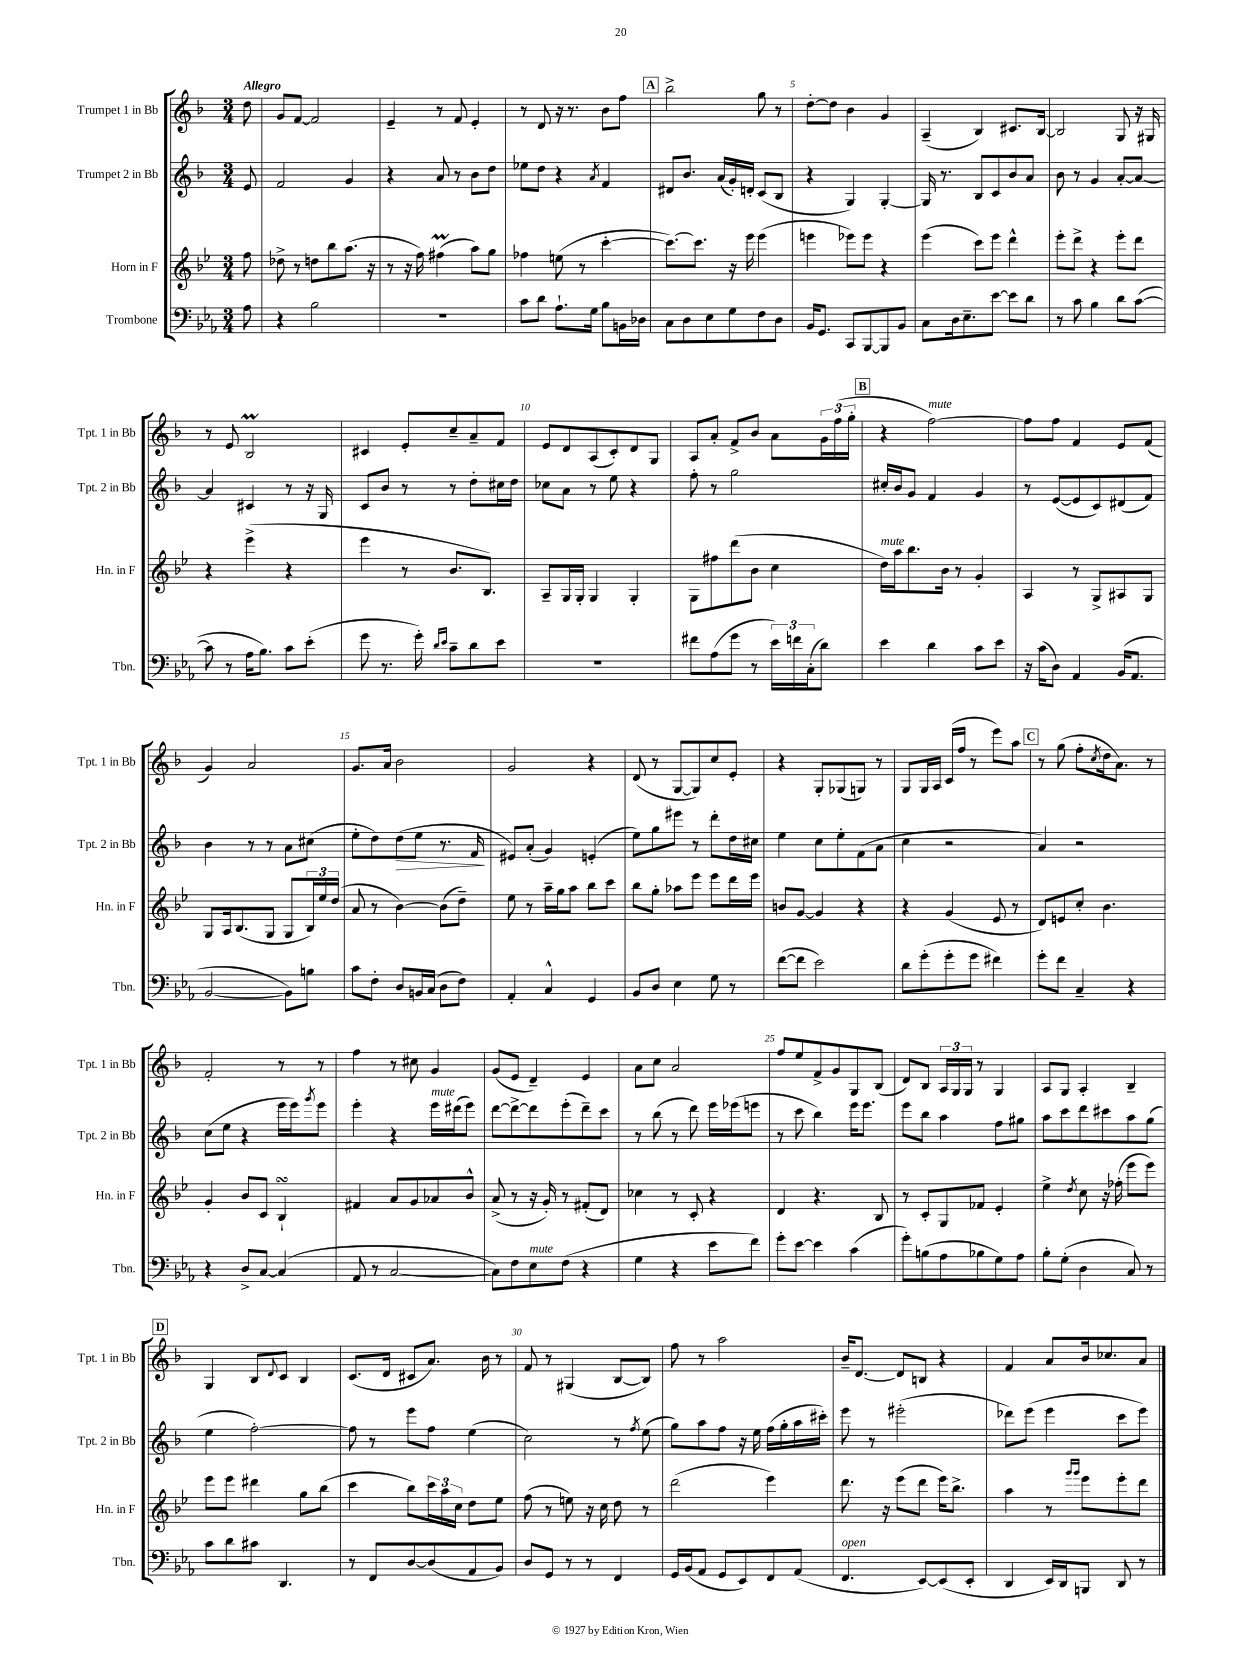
<<
\new StaffGroup <<
\new Staff = "s0" \with { instrumentName = "Trumpet 1 in Bb" shortInstrumentName = "Tpt. 1 in Bb" } {
    \clef treble \key f \major \numericTimeSignature \time 3/4 \partial 8 \tempo "Allegro"
    d''8 |
    g'8 f'8~ f'2 |
    e'4-- r8 f'8 e'4-. |
    r8 d'8 r16 r8. bes'8 f''8 |
    \mark \markup { \box "A" } bes''2-> g''8 r8 |
    d''8~-. d''8 bes'4 g'4 |
    a4--( bes4) cis'8. bes16~ |
    bes2 g8 r16 gis16 |
    r8 e'8 bes2\prall |
    cis'4 e'8-. c''8-- a'8-- f'8 |
    e'8 d'8 a8( c'8-.) d'8 g8 |
    a8 a'8-. f'8-> bes'8 a'8 \tuplet 3/2 { g'16 f''16( g''16-. } |
    \mark \markup { \box "B" } r4 f''2~^\markup { \italic "mute" }) |
    f''8 f''8 f'4 e'8 f'8( |
    g'4) a'2 |
    g'8. a'16 bes'2 |
    g'2 r4 |
    d'8( r8 g8~ g8) c''8 e'8-. |
    r4 g8-. ges8( g8) r8 |
    g8 g16 a16 c'16( f''16 r8 e'''8) a''8 |
    \mark \markup { \box "C" } r8 g''8( f''8-. \acciaccatura { c''8 } d''16 a'8.) r8 |
    f'2-. r8 r8 |
    f''4 r8 cis''8 g'4 |
    g'8( e'8 d'4--) e'4 |
    a'8 c''8 a'2 |
    f''8 e''8 f'8-> g'8 g8 bes8( |
    d'8) bes8 \tuplet 3/2 { a16 g16 g16 } r8 g4 |
    a8 g8 a4-. bes4-- |
    \mark \markup { \box "D" } g4 bes8 \appoggiatura { d'8 } c'8 bes4 |
    c'8.( d'16 cis'8 a'8.) bes'16 r8 |
    f'8 r8 gis4( bes8~ bes8) |
    f''8 r8 a''2 |
    bes'16-- d'8.~ d'8 b8 r4 |
    f'4 a'8 bes'16 ces''8. a'8 \bar "|." |
}
\new Staff = "s1" \with { instrumentName = "Trumpet 2 in Bb" shortInstrumentName = "Tpt. 2 in Bb" } {
    \clef treble \key f \major \numericTimeSignature \time 3/4 \partial 8
    e'8 |
    f'2 g'4 |
    r4 a'8 r8 bes'8 d''8 |
    ees''8 d''8 r4 \acciaccatura { a'8 } f'4 |
    \mark \markup { \box "A" } dis'8 bes'8. a'16( g'16-.) d'16-. c'8( bes8 |
    r4 g4) g4~-. |
    g16 r8. bes8 c'8 bes'8 a'8 |
    bes'8 r8 g'4 a'8~-. a'8~ |
    a'4 cis'4 r8 r16 g16 |
    c'8 bes'8 r8 r8 d''8-. cis''16 d''16 |
    ces''8 a'8 r8 e''8 r4 |
    f''8-. r8 g''2 |
    \mark \markup { \box "B" } cis''16-. bes'16 g'8 f'4 g'4 |
    r8 e'8~( e'8 c'8) dis'8( f'8) |
    bes'4 r8 r8 a'8 cis''8( |
    e''8-. d''8) d''8\>( e''8 r8. f'16\! |
    eis'8) a'8-.( g'4) e'4-.( |
    e''8) g''8 eis'''8 r8 d'''8-. d''16 cis''16 |
    e''4 c''8 e''8-. f'8( a'8 |
    c''4 r2 |
    \mark \markup { \box "C" } a'4) r2 |
    c''8( e''8 r4 e'''16 e'''16) \acciaccatura { g'''8 } e'''8 |
    e'''4-. r4 e'''16^\markup { \italic "mute" } dis'''16( e'''8) |
    d'''8~ d'''8~-> d'''8 e'''8-.( d'''8--) c'''8 |
    r8 bes''8( r8 d'''8) e'''16 ees'''16( e'''8 |
    r8 c'''8 bes''4) e'''16 e'''8. |
    e'''8 bes''8 a''4 f''8 gis''8 |
    a''8 c'''8 d'''8 cis'''8 a''8 g''8( |
    \mark \markup { \box "D" } e''4 f''2~-.) |
    f''8 r8 e'''8 f''8 e''4( |
    c''2) r8 \acciaccatura { f''8 } e''8( |
    g''8) a''8 f''8 r16 e''16 f''16( g''16-. a''16 cis'''16-.) |
    e'''8 r8 eis'''2-.( |
    des'''8) e'''8( e'''4 c'''8 e'''8) \bar "|." |
}
\new Staff = "s2" \with { instrumentName = "Horn in F" shortInstrumentName = "Hn. in F" } {
    \clef treble \key bes \major \numericTimeSignature \time 3/4 \partial 8
    f''8 |
    des''8-> r8 d''8 bes''8 a''8.( r16 |
    r8 r16 f''16) fis''4\prall( a''8) g''8 |
    fes''4 e''8( r8 c'''4~-. |
    \mark \markup { \box "A" } c'''8.~) c'''8. r16 ees'''16 ees'''4( |
    e'''4 ees'''8) ees'''8 r4 |
    ees'''4( c'''8) ees'''8 d'''4-^ |
    ees'''8-. d'''8-> r4 ees'''8-. d'''8 |
    r4 ees'''4->( r4 |
    ees'''4 r8 bes'8. bes8.) |
    a8-- g16 g16-. g4 g4-. |
    g8 fis''8 d'''8( bes'8 c''4 |
    \mark \markup { \box "B" } d''16^\markup { \italic "mute" }) a''16 bes''8. bes'16 r8 g'4-. |
    a4 r8 g8-> ais8 g8 |
    g8 a16 bes8.( g8 g8 \tuplet 3/2 { bes16) ees''16 d''16( } |
    a'8 r8 bes'4~) bes'8( d''8--) |
    ees''8 r8 a''16-- g''16 a''8 bes''8 c'''8 |
    bes''8 g''8-. aes''8 ees'''8 ees'''8 d'''16 ees'''16 |
    b'8 g'8~ g'4 r4 |
    r4 g'4( ees'8 r8 |
    \mark \markup { \box "C" } d'8) e'8 c''8-. bes'4. |
    g'4-. bes'8 c'8 bes4-!\turn |
    fis'4 a'8 g'8 aes'8 bes'8-^ |
    a'8->( r8 r16 g'16-.) r8 fis'8-.( d'8) |
    ces''4 r8 c'8-. r4 |
    d'4 r4. bes8 |
    r8 c'8-. g8 fes'8 ees'4-. |
    ees''4-> \acciaccatura { d''8 } c''8 r16 fes''16-.( ees'''8 ees'''8) |
    \mark \markup { \box "D" } ees'''8 ees'''8 dis'''4 g''8 bes''8( |
    c'''4 bes''8) \tuplet 3/2 { c'''16 a''16 c''16 } d''8 ees''8 |
    f''8( r8 e''8) r16 c''16 d''8 r8 |
    d'''2( ees'''4) |
    d'''8. r16 ees'''8( d'''8 ees'''16) bes''8.-> |
    a''4 r8 \grace { g'''16 g'''16 } ees'''8 ees'''8-. d'''8 \bar "|." |
}
\new Staff = "s3" \with { instrumentName = "Trombone" shortInstrumentName = "Tbn." } {
    \clef bass \key ees \major \numericTimeSignature \time 3/4 \partial 8
    aes8 |
    r4 bes2 |
    R2. |
    c'8 d'8 aes8.-! g16 bes8 b,16 des16 |
    \mark \markup { \box "A" } c8 d8 ees8 g8 f8 d8 |
    bes,16 g,8. c,8 bes,,8~ bes,,8 bes,8 |
    c8 d16 ees8.-- ees'8~ ees'8 d'8 |
    r8 c'8 bes4 d'8 c'8~( |
    c'8 r8 aes16 bes8.) c'8 ees'8-.( |
    g'8 r8. g'16-.) \grace { d'16 ees'16 } c'8-- d'8 ees'8 |
    R2. |
    fis'8 aes8( g'8 r8 \tuplet 3/2 { ees'16) f'16 c16-.( } d'8) |
    \mark \markup { \box "B" } ees'4 d'4 c'8 ees'8 |
    r16 c'16( d8) aes,4 bes,16( aes,8. |
    bes,2~ bes,8) b8 |
    c'8 f8-. d8 b,16 c16( d8 f8) |
    aes,4-. c4-^ g,4 |
    bes,8 d8 ees4 g8 r8 |
    f'8~( f'8 ees'2) |
    d'8 g'8-.( g'8-. g'8 fis'4) |
    \mark \markup { \box "C" } g'8-. f'8 c4-- r4 |
    r4 d8-> c8~ c4( |
    aes,8 r8 c2~ |
    c8) f8 ees8^\markup { \italic "mute" } f8( r4 |
    g4 r4 ees'8 f'8) |
    g'8-. ees'8~ ees'4 c'4( |
    g'8-.) b8( aes8 bes8 g8) aes8 |
    bes8-. g8-.( d4 c8) r8 |
    \mark \markup { \box "D" } c'8 d'8 cis'8 d,4. |
    r8 f,8 d8~ d8( aes,8 bes,8) |
    d8 g,8 r8 r8 f,4 |
    g,16 bes,16( aes,8 g,8 ees,8) f,8 aes,8( |
    f,4.^\markup { \italic "open" } ees,8~) ees,8( ees,8-. |
    d,4 ees,16) d,16 b,,8 d,8 r8 \bar "|." |
}
>>
>>
\layout { \context { \Score \override BarNumber.break-visibility = ##(#f #t #t) barNumberVisibility = #(every-nth-bar-number-visible 5) } }
